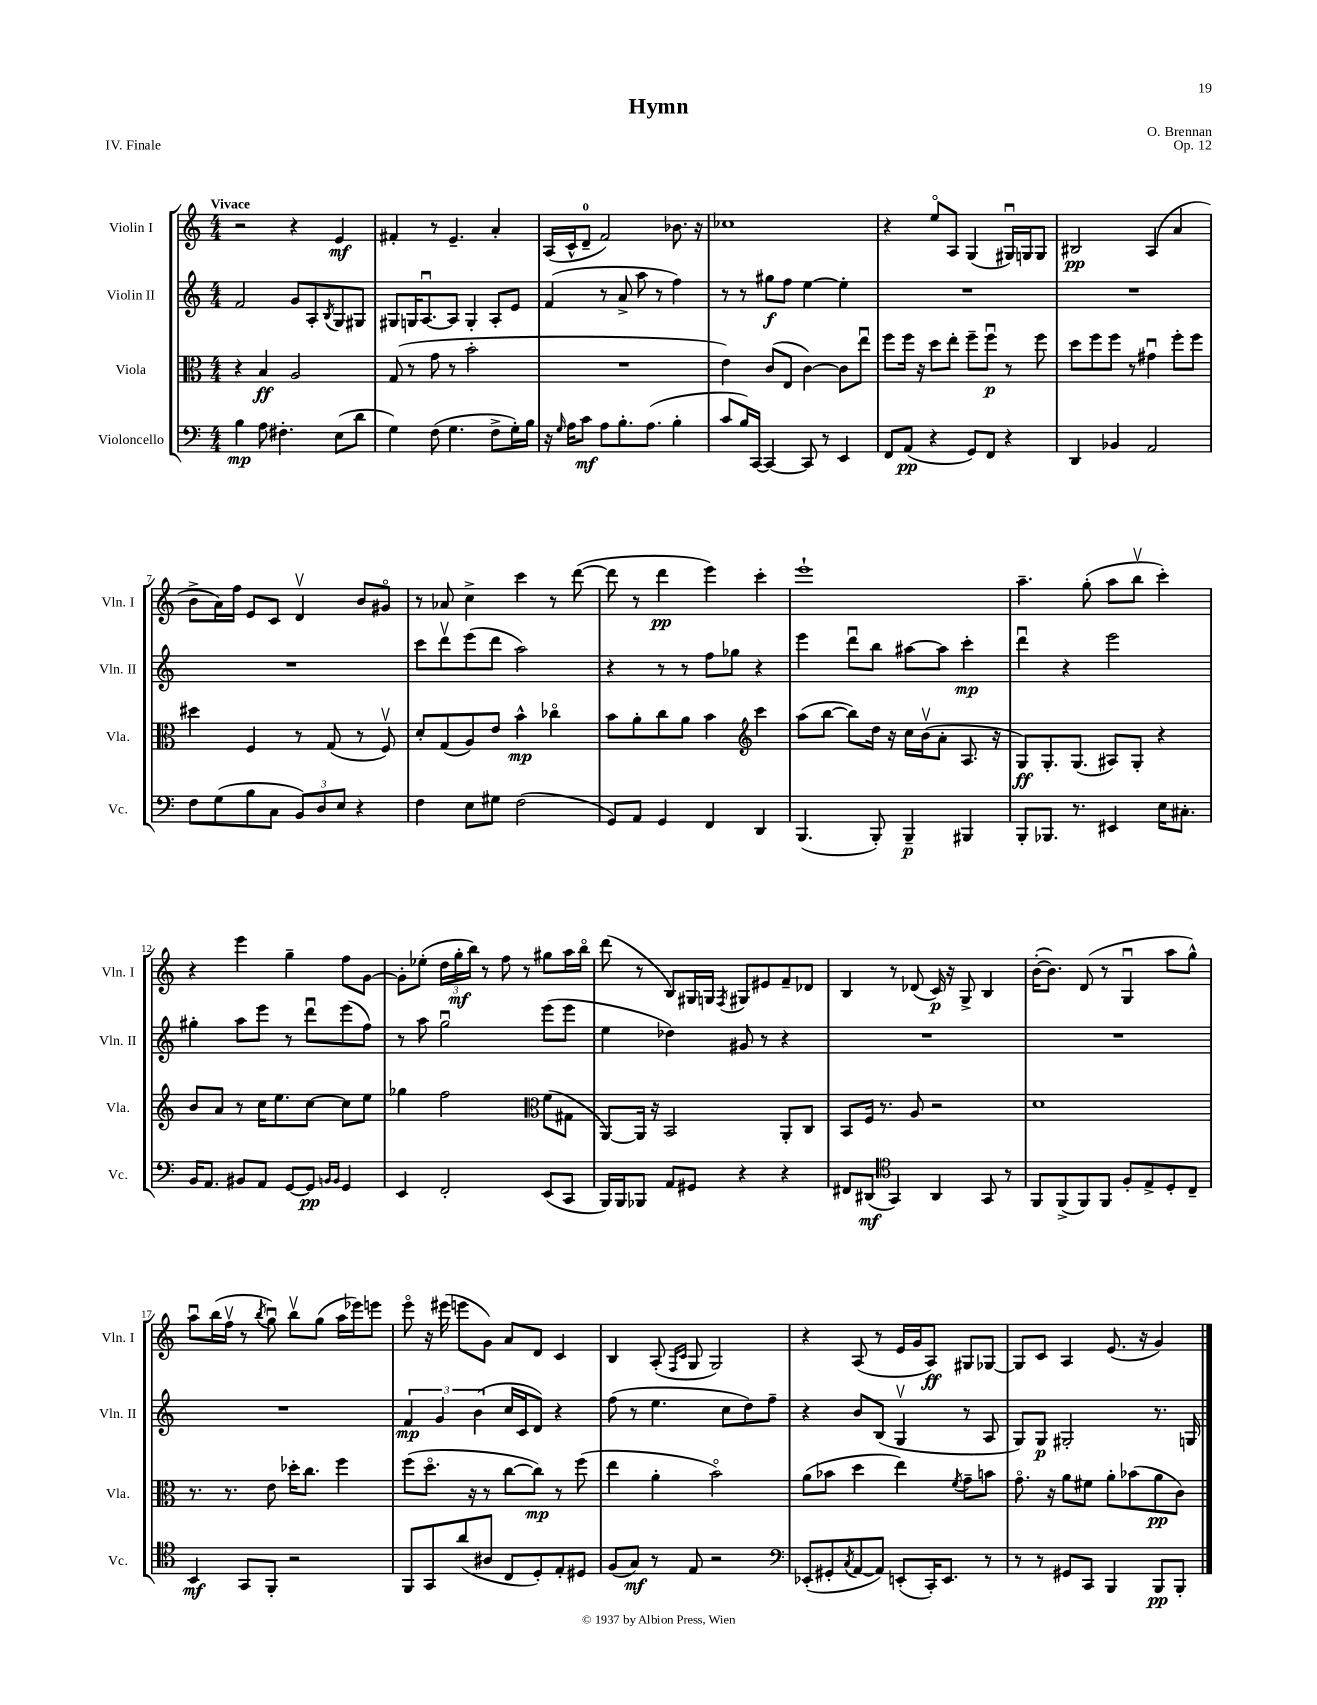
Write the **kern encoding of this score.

**kern	**kern	**kern	**kern
*staff4	*staff3	*staff2	*staff1
*clefF4	*clefC3	*clefG2	*clefG2
*k[]	*k[]	*k[]	*k[]
*M4/4	*M4/4	*M4/4	*M4/4
4B	4r	2f	2r
8A	4B	.	.
4.F#'	.	.	.
.	2A	8g	4r
.	.	8A'	.
.	.	8qB	.
(8E	.	8G	4e
8d	.	8G#	.
=	=	=	=
4G)	(8G	8G#	4f#'
.	8r	16G	.
.	.	[8.Au	.
(8F	8g	.	8r
4.G	8r	8A]	4.e~
.	2b'	4G'	.
8F^	.	8A'	4a'
16G')	.	8e	.
16B	.	.	.
=	=	=	=
16r	1r	(4f	(16A
16qqG	.	.	.
16A	.	.	16c^^
8c	.	.	8d~
8A	.	8r	2f)
8.B'	.	8a^	.
.	.	8aa	.
(8.A	.	.	.
.	.	8r	.
4B'	.	4ff)	8.b-
.	.	.	16r
=	=	=	=
8c	4e)	8r	1cc-
16B)	.	8r	.
[16CC	.	.	.
4CC_	(8c	8gg#	.
.	8E	8ff	.
8CC]	[4c)	[4ee	.
8r	.	.	.
4EE	8c]	4ee']	.
.	8eeu	.	.
=	=	=	=
8FF	8ff	1r	4r
(8AA	16ff	.	.
.	16r	.	.
4r	8dd	.	8eeo
.	8ee'	.	8A
8GG)	8ff~	.	(4G
8FF	8ffu	.	.
4r	8r	.	16G#u)
.	.	.	16G
.	8ff	.	8G
=	=	=	=
4DD	8dd	1r	2B#
.	8ff	.	.
4BB-	8ff	.	.
.	8r	.	.
2AA	4g#u	.	(4A
.	8ff'	.	4a
.	8ff	.	.
=	=	=	=
8F	4dd#	1r	8b^
(8G	.	.	16a)
.	.	.	16ff
8B	4F	.	8e
8C	.	.	8c
12BB)	8r	.	4dv
12D	.	.	.
.	(8G	.	.
12E	.	.	.
4r	8r	.	8b
.	8Fv)	.	8g#o
=	=	=	=
4F	8d'	8ccc	8r
.	(8G	8dddv	8a-
8E	8A)	(8eee	4cc^
8G#	8e	8ddd	.
(2F	4b^^	2aa)	4ccc
.	4cc-o	.	8r
.	.	.	([8ddd
=	=	=	=
8GG)	8b	4r	8ddd]
8AA	8a'	.	8r
4GG	8cc	8r	4ddd
.	8a	8r	.
4FF	4b	8ff	4eee)
.	.	8gg-	.
*	*clefG2	*	*
4DD	4ccc	4r	4ccc'
=	=	=	=
(4.BBB	(8aa	4eee	1eee`
.	[8bb	.	.
.	8bb])	8dddu	.
8BBB')	16dd	8bb	.
.	16r	.	.
4BBB~	16cc	[8aa#	.
.	(16bv	.	.
.	8a'	8aa#]	.
4BBB#	8.A	4ccc'	.
.	16r	.	.
=	=	=	=
8BBB'	8G)	4dddu	4.aa~
8.BBB-	8.G'	.	.
.	.	4r	.
8.r	(8.G	.	.
.	.	.	(8gg'
4EE#	8A#)	2eee	8aa
.	8G'	.	8bbv
16E	4r	.	4ccc')
8.C#'	.	.	.
=	=	=	=
16BB	8b	4gg#'	4r
8.AA	.	.	.
.	8a	.	.
8BB#	8r	8aa	4eee
8AA	16cc	8eee	.
.	8.ee	.	.
[8GG	.	8r	4gg~
8GG]	[8cc	8dddu	.
16qqBB	.	.	.
16qqBB	.	.	.
4GG	8cc]	(8eee	8ff
.	8ee	8ff)	[8g
=	=	=	=
4EE	4gg-	8r	8g']
.	.	8aa	(8ee-'
2FF'	2ff	2ggu	24dd
.	.	.	24gg'
.	.	.	24bb)
.	.	.	8r
.	.	.	8ff
.	.	.	8r
*	*clefC3	*	*
(8EE	(8f	(8eee	8gg#
8CC	8G#	8eee	16aa
.	.	.	16bbo
=	=	=	=
16BBB)	[8AA)	4ee	(8ddd
16BBB	.	.	.
8BBB-	16AA]	.	8r
.	16r	.	.
8AA	2BB	4dd-)	8B)
8GG#	.	.	16G#
.	.	.	16G
.	.	.	8qF
4r	.	8g#	8G#
.	.	8r	8e#
4r	8AA'	4r	8f~
.	8C	.	8d-
=	=	=	=
8FF#	8BB	1r	4B
(8DD#	16F	.	.
.	8.r	.	.
*clefC4	*	*	*
4GG)	.	.	8r
.	8A	.	(8d-
4AA	2r	.	16c)
.	.	.	16r
.	.	.	8G^
8GG	.	.	4B
8r	.	.	.
=	=	=	=
8FF	1d	1r	([16b'
.	.	.	8.b])
(8FF^	.	.	.
8FF)	.	.	(8d
8FF	.	.	8r
8F'	.	.	4Gu
8E^	.	.	.
8D'	.	.	8aa
8C~	.	.	8gg^^)
=	=	=	=
4BB	8.r	1r	8aau
.	.	.	(16bb
.	8.r	.	16ffv
8GG	.	.	8r
.	.	.	8qbb
8FF'	8e	.	8ggu)
2r	16dd-'	.	8bbv
.	8.cc	.	.
.	.	.	(8gg
.	4ff	.	16aa
.	.	.	16eee-)
.	.	.	8eee
=	=	=	=
8FF	(8ff	6f	8eeeo
8GG	8.ddo	.	16r
.	.	6g	.
.	.	.	(16eee#
(8a	.	.	8eee
.	16r	.	.
.	.	(6b	.
8A#	8r	.	8g)
8C	[8cc	16cc	8a
.	.	16c	.
8D')	8cc])	8d)	8d
8E'	8r	4r	4c
8D#	(8ff	.	.
=	=	=	=
(8F	4ee	(8ff	4B
8G)	.	8r	.
8r	4a'	4.ee	(8A'
.	.	.	16qqF
.	.	.	16qqc
8E	.	.	8G
2r	2bo)	.	2G)
.	.	8cc	.
.	.	8dd)	.
.	.	8ff~	.
=	=	=	=
*clefF4	*	*	*
(8EE-'	(8a	4r	4r
8GG#'	8b-	.	.
8qC	.	.	.
[8AA	4dd	8b	(8A
8AA])	.	(8B	8r
(8EE'	4ee)	4Gv	16e
.	.	.	16g
16CC')	.	.	8A)
8.EE	.	.	.
.	8qf	.	.
.	8g~	8r	8G#
8r	8b	8A	[8G-
=	=	=	=
8r	8.go	8G)	8G-]
8r	.	8G	8c
.	16r	.	.
8GG#	8a	2G#'	4A
8CC	8f#	.	.
4BBB	8a'	.	(8.e
.	(8b-	.	.
.	.	.	16r
8BBB	8a	8.r	4g)
8BBB'	8c)	.	.
.	.	16G	.
==	==	==	==
*-	*-	*-	*-
